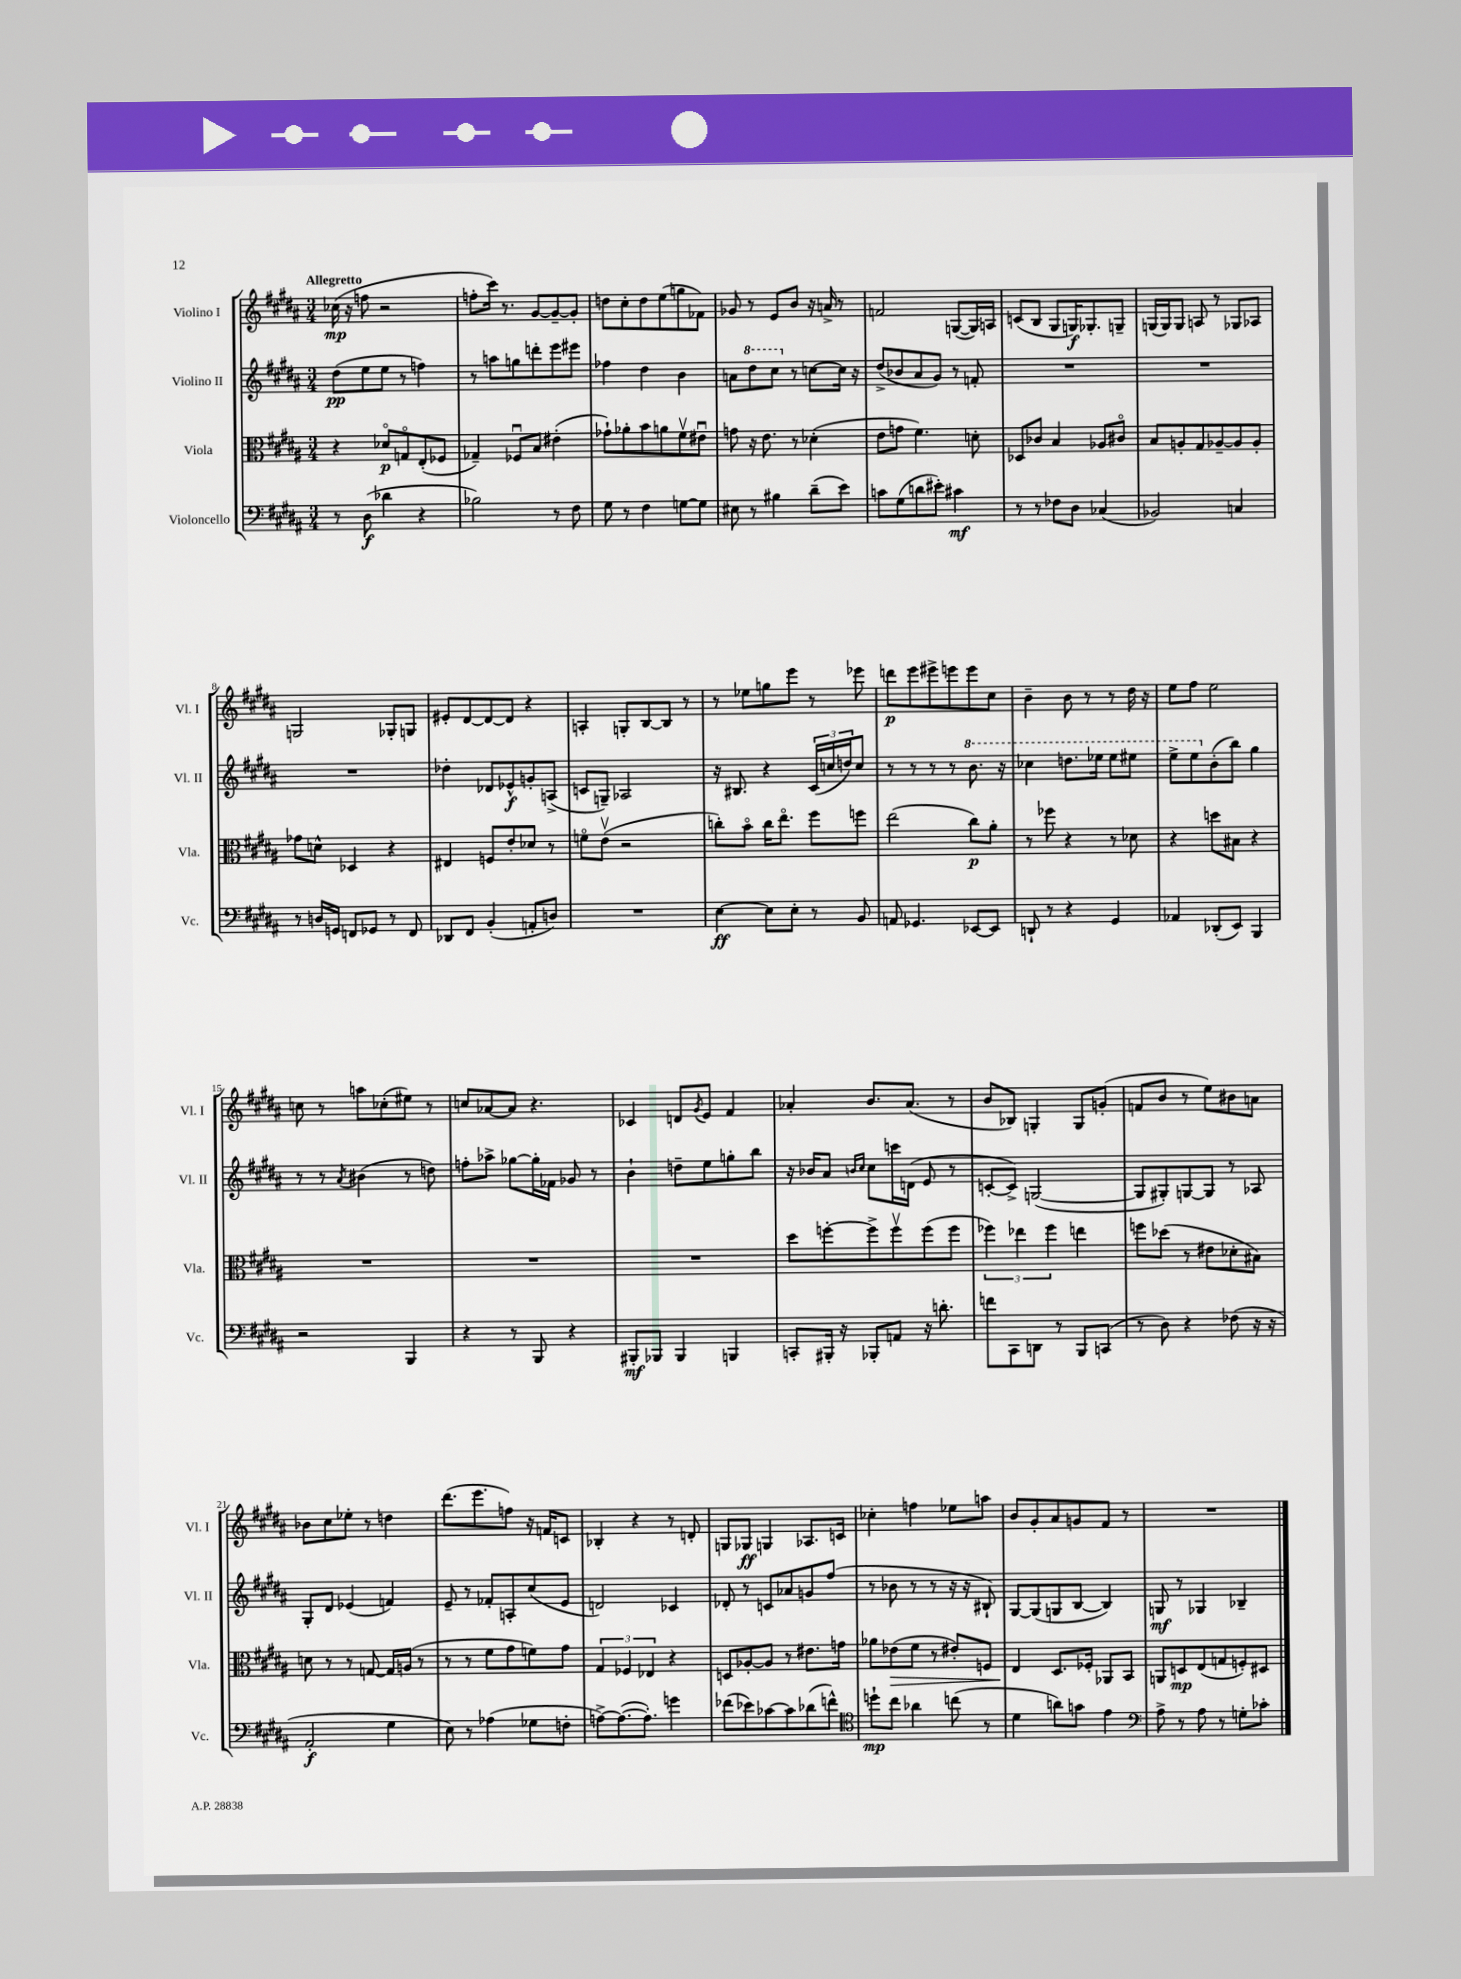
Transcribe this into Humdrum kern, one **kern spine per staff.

**kern	**kern	**kern	**kern
*staff4	*staff3	*staff2	*staff1
*clefF4	*clefC3	*clefG2	*clefG2
*k[f#c#g#d#a#]	*k[f#c#g#d#a#]	*k[f#c#g#d#a#]	*k[f#c#g#d#a#]
*M3/4	*M3/4	*M3/4	*M3/4
8r	4r	(8dd#	(16cc-
.	.	.	16r
(8D#	.	8ee	8ff
4d-	8d-o	8ee	2r
.	8Go	8r	.
4r	(8E'	4ff)	.
.	8F-	.	.
=	=	=	=
2B-)	4G-~)	8r	8ff'
.	.	8aa	16ccc#)
.	.	.	8.r
.	8F-u	8gg	.
.	8B	8ddd'	[8g#
8r	(4e#'	8eee	8g#~_
8F#	.	8eee#	8g#']
=	=	=	=
8G#	8g-`)	4ff-	8dd
8r	8a-'	.	8cc#'
4F#	8b	4dd#	8dd
.	8a	.	(8ee
[8G	8f#v	4b	8gg
8G]	8e#u	.	8f-)
=	=	=	=
8E#	8g	8a	8g-
8r	16r	8ddd#	8r
.	8.e	.	.
4B#	.	8ccc#	8e
.	8r	8r	8b
(8d#~	(4d-'	[8cc	16r
.	.	.	16a^
8e)	.	16cc]	8r
.	.	16r	.
=	=	=	=
8c	8e	(8dd#^	2f
(8G#	8g	8b-	.
8d	4.f#)	8a#	.
8e#')	.	8g#)	.
4c#	.	8r	([8G
.	8d'	8f'	16G])
.	.	.	16A
=	=	=	=
8r	8D-	2.r	(8c
8r	8c-	.	8B
8F-	4B	.	8G#
8D#	.	.	16G)
.	.	.	8.G-'
(4C-	8A-	.	.
.	8c#o	.	8G~
=	=	=	=
2BB-)	8B	2.r	(16G
.	.	.	16G)
.	8A'	.	8G
.	8G#	.	8A
.	[8A-~	.	8r
4C	8A-]	.	8G-
.	8A-'	.	8A-
=	=	=	=
8r	8g-	2.r	2G
16D	8d^^	.	.
16GG	.	.	.
8FF	4D-	.	.
8GG-	.	.	.
8r	4r	.	8G-'
8FF	.	.	8G
=	=	=	=
8DD-	4E#	4dd-'	8e#'
8FF#	.	.	[8d#
(4BB'	8F	8d-	8d#_
.	8e'	8e-^^	8d#]
8AA'	8d-	8g'	4r
8D)	8r	(8A^	.
=	=	=	=
2.r	8fo	8c	4A'
.	(8ev	8G~)	.
.	2r	2A-	8G'
.	.	.	[8B
.	.	.	8B]
.	.	.	8r
=	=	=	=
[4E	8cc')	16r	8r
.	.	8.B#	.
.	8bo	.	8ee-
8E]	16cc	4r	8gg
.	8.eeo	.	.
8E'	.	.	8eee
8r	8ff#	(24c#	8r
.	.	24cc	.
.	.	24dd)	.
8BB	8ff	8cc	8eee-
=	=	=	=
8AA	(2ee	8r	8ddd
4.GG-	.	8r	8eee
.	.	8r	8eee#^
.	.	8r	8eee
[8EE-	8cc#)	8.bb	8eee
8EE-]	8a#'	.	8cc#
.	.	16r	.
=	=	=	=
8DD`	8r	4ccc-	4b~
8r	8ff-	.	.
4r	4r	8.ddd	8b
.	.	.	8r
.	.	16eee-	.
4GG#	8r	8eee-	8r
.	8d-	8eee#	16dd#
.	.	.	16r
=	=	=	=
4AA-	4r	8eee^	8ee
.	.	8eee	8ff#
(8DD-'	8dd	(8b'	2ee
8EE)	8B#	8bb)	.
4BBB	4r	4gg#	.
=	=	=	=
2r	2.r	8r	8cc
.	.	8r	8r
.	.	8qa#	.
.	.	(4b#	8aa
.	.	.	(8cc-'
4BBB	.	8r	8ee#)
.	.	8dd)	8r
=	=	=	=
4r	2.r	8ff'	8cc
.	.	8aa-^	[8a-
8r	.	[8gg-	8a-]
8BBB	.	16gg-']	4.r
.	.	16f-	.
4r	.	8g-	.
.	.	8r	.
=	=	=	=
8BBB#'	2.r	4b`	4c-
8BBB-	.	.	.
4BBB-	.	8dd~	8d
.	.	.	8qg#
.	.	8ee	8e
4BBB	.	8gg'	4f#
.	.	8bb	.
=	=	=	=
8CC'	8dd#	16r	4a-'
.	.	16b-	.
16BBB#'	[8ff'	8a#	.
16r	.	.	.
.	.	16qqb	.
.	.	16qqcc#	.
8BBB-'	8ff^]	8cc#	8.b
8AA	8ffv	16ccc	.
.	.	(16d	(8.a-
16r	(8ff	8e	.
8.d'	.	.	.
.	8ff	8r	8r
=	=	=	=
8f	6ff-)	[8c'	8b
8CC#	.	8c^])	8B-)
.	6ee-	.	.
8DD	.	([2G	4G'
.	6ff-	.	.
8r	.	.	.
8BBB	4ee	.	8G
(8CC	.	.	(8g'
=	=	=	=
8r	8ff	8G]	8f
8D#)	(8dd-	8G#')	8b
4r	8r	[8G	8r
.	8e#	8G]	8ee)
(8F-	8d-'	8r	8b#
16r	8B#)	8A-	8a
16r	.	.	.
=	=	=	=
2AA#'	8d	8G#'	8b-
.	8r	8d#	8cc#
.	8r	(4e-	8ee-'
.	[8G	.	8r
4G#	16G]	4f)	4dd
.	(16A	.	.
.	8r	.	.
=	=	=	=
8E)	8r	8e~	(8.ddd#
8r	8r	8r	.
.	.	.	8.eee
(4A-	8f#	8f-'	.
.	8g#	8A'	8ff)
8G-	8f)	(8cc#	16r
.	.	.	16f
8F'	8g#	8e	8c
=	=	=	=
[8A^)	6G#	2d)	4B-'
(8.A_	.	.	.
.	6F-	.	.
.	.	.	4r
8.A'])	.	.	.
.	6E-	.	.
4g	4r	4c-	8r
.	.	.	8d'
=	=	=	=
(8f-	8D	8d-'	8G
8e-)	[8A-'	8r	8G-
[8c-	8A-]	8c	4G
8c-]	8r	8a-	.
(8d-	8.e#	8g	8.A-
8f^^)	.	(8ff#	.
.	16g	.	16c
=	=	=	=
*clefC4	*	*	*
8dd`	8a-	8r	4cc-'
8cc#	(8e-	8b-	.
4a-	8f#	8r	4ff
.	8r	8r	.
(8cc	8e#')	16r	8ee-
.	.	16r	.
8r	8F	8B#`)	8aa
=	=	=	=
4d#	4E	[8G#	8b
.	.	(8G#]	8g#'
8a)	8.D#	8G	8a#
8g	.	[8B	8g
.	16F-'	.	.
4e	8AA-	4B])	8f#
.	8BB	.	8r
=	=	=	=
*clefF4	*	*	*
8A#^	8AA	8G	2.r
8r	8D	8r	.
8A#	(8E	4G-	.
8r	8G	.	.
8G'	8F')	4B-~	.
8c-'	8D#	.	.
==	==	==	==
*-	*-	*-	*-
